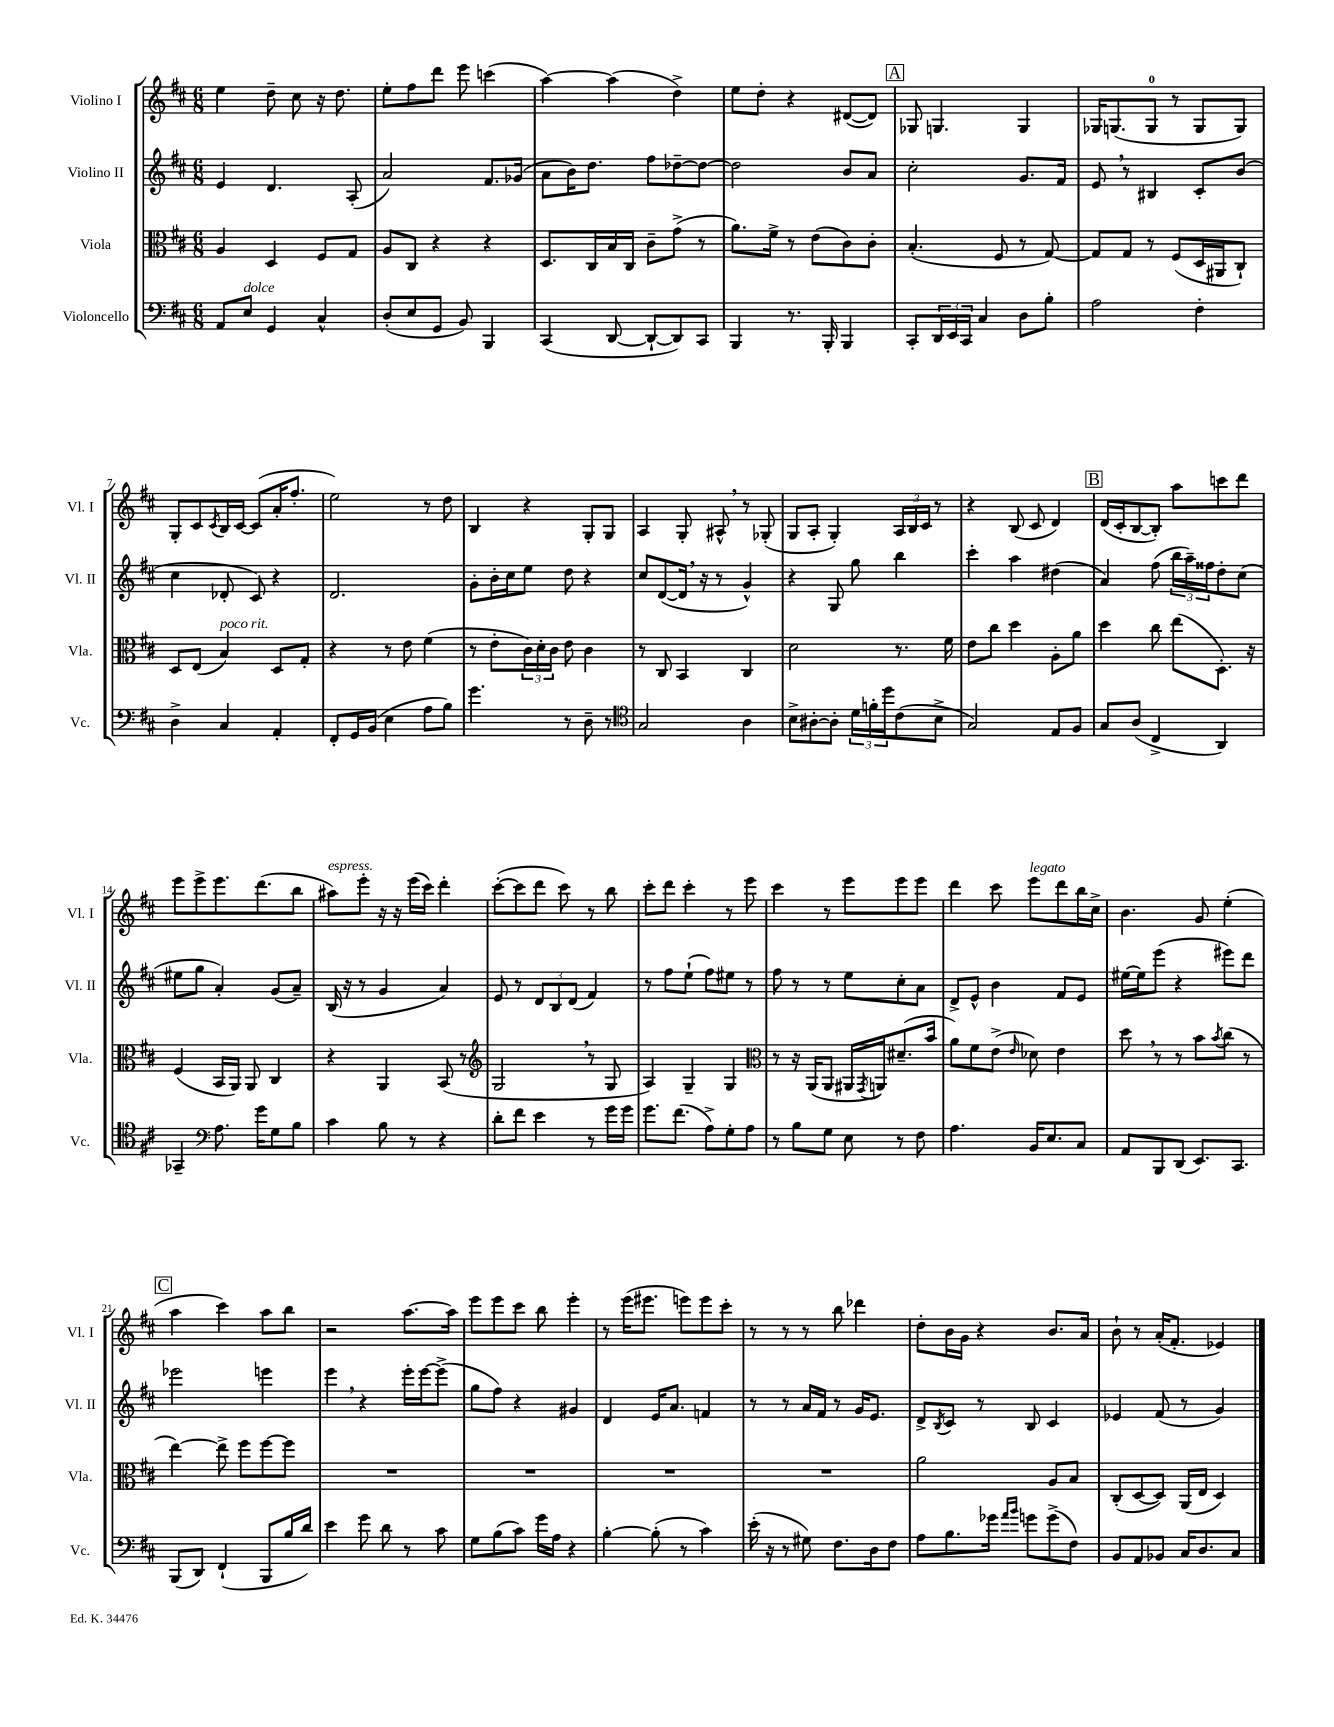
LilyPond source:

<<
\new StaffGroup <<
\new Staff = "s0" \with { instrumentName = "Violino I" shortInstrumentName = "Vl. I" } {
    \clef treble \key d \major \numericTimeSignature \time 6/8
    e''4 d''8-- cis''8 r16 d''8. |
    e''8-. fis''8 d'''8 e'''8 c'''4( |
    a''4~) a''4( d''4->) |
    e''8 d''8-. r4 dis'8~( dis'8) |
    \mark \markup { \box "A" } ges8 g4. g4 |
    ges16 g8.( g8-0 r8 g8 g8) |
    g8-. cis'8 \acciaccatura { cis'8 } b16 cis'16~ cis'8( a'16-. fis''8.-. |
    e''2) r8 d''8 |
    b4 r4 g8-. g8 |
    a4 g8-. ais8-^ \breathe r8 ges8-.( |
    g8 a8-. g4-.) \tuplet 3/2 { a16 b16 cis'16 } r8 |
    r4 b8( cis'8 d'4) |
    \mark \markup { \box "B" } d'16( cis'16-. b8~ b8-.) a''8 c'''8 d'''8 |
    e'''8 e'''8-> e'''8. d'''8.( b''8 |
    ais''8^\markup { \italic "espress." }) e'''8-. r16 r16 e'''16( cis'''16) d'''4-. |
    cis'''8~-.( cis'''8 d'''8 cis'''8) r8 b''8 |
    cis'''8-. d'''8 cis'''4-. r8 e'''8 |
    cis'''4 r8 e'''8 e'''8 e'''8 |
    d'''4 cis'''8 e'''8^\markup { \italic "legato" } d'''8 b''16 cis''16-> |
    b'4. g'8 e''4-.( |
    \mark \markup { \box "C" } a''4 cis'''4) a''8 b''8 |
    r2 a''8.~ a''16 |
    e'''8 e'''8 cis'''8 b''8 e'''4-. |
    r8 e'''16( eis'''8. e'''8) e'''8 cis'''8-. |
    r8 r8 r8 b''8 des'''4 |
    d''8-. b'16 g'16 r4 b'8. a'16 |
    b'8-! r8 a'16-.( fis'8.-. ees'4) \bar "|." |
}
\new Staff = "s1" \with { instrumentName = "Violino II" shortInstrumentName = "Vl. II" } {
    \clef treble \key d \major \numericTimeSignature \time 6/8
    e'4 d'4. a8-.( |
    a'2) fis'8. ges'16( |
    a'8 b'16) d''8. fis''8 des''8~-- des''8~ |
    des''2 b'8 a'8 |
    \mark \markup { \box "A" } cis''2-. g'8. fis'16 |
    e'8 \breathe r8 bis4 cis'8-. b'8( |
    cis''4 des'8-. cis'8) r4 |
    d'2. |
    g'8-. b'16-. cis''16 e''8 d''8 r4 |
    cis''8 d'8~( d'16 \breathe r16 r8 g'4-^) |
    r4 g8 g''8 b''4 |
    cis'''4-. a''4 dis''4( |
    \mark \markup { \box "B" } a'4) fis''8( \tuplet 3/2 { b''16 a''16--) fisis''16 } d''8-. cis''8( |
    eis''8 g''8 a'4-.) g'8( a'8--) |
    b16( r16 r8 g'4 a'4) |
    e'8 r8 \tuplet 3/2 { d'8 b8 d'8( } fis'4) |
    r8 fis''8 e''8-!( fis''8) eis''8 r8 |
    fis''8 r8 r8 e''8 cis''8-. a'8 |
    d'8-> e'8-^ b'4 fis'8 e'8 |
    eis''16~ eis''16 e'''8( r4 eis'''8) d'''8 |
    \mark \markup { \box "C" } ees'''2 e'''4 |
    e'''4 \breathe r4 e'''16-. e'''16~ e'''8->( |
    g''8 fis''8) r4 gis'4 |
    d'4 e'16 a'8. f'4 |
    r8 r8 a'16 fis'16 r8 g'16 e'8. |
    d'8-> \acciaccatura { b8 } cis'8 r8 b8 cis'4 |
    ees'4 fis'8( r8 g'4) \bar "|." |
}
\new Staff = "s2" \with { instrumentName = "Viola" shortInstrumentName = "Vla." } {
    \clef alto \key d \major \numericTimeSignature \time 6/8
    a4 d4 fis8 g8 |
    a8 cis8 r4 r4 |
    d8. cis16 b16 cis16 cis'8-- g'8->( r8 |
    a'8.) fis'16-> r8 e'8( cis'8) cis'8-. |
    \mark \markup { \box "A" } b4.-.( fis8 r8 g8~) |
    g8 g8 r8 fis8( d16 ais,16 cis8-!) |
    d8 e8( b4^\markup { \italic "poco rit." }) d8 g8-. |
    r4 r8 e'8 fis'4( |
    r8 e'8-. \tuplet 3/2 { cis'16) d'16-. cis'16 } e'8 cis'4 |
    r8 cis8 b,4 cis4 |
    d'2 r8. fis'16 |
    e'8 cis''8 d''4 a8-. a'8 |
    \mark \markup { \box "B" } d''4 cis''8 e''8( d8.-.) r16 |
    fis4( b,16 a,16) a,8 cis4 |
    r4 a,4 b,8( r8 |
    \clef treble g2 \breathe r8 g8 |
    a4) g4-- g4 |
    \clef alto r8 r16 a,16( a,8 ais,16 \acciaccatura { g,8 } a,16) dis'8.--( b'16 |
    a'8) fis'8 e'8->( \grace { e'16 } des'8) e'4 |
    d''8 \breathe r8 r8 b'8 \acciaccatura { b'8 } cis''8( r8 |
    \mark \markup { \box "C" } e''4~) e''8-> fis''8 fis''8~ fis''8 |
    R2. |
    R2. |
    R2. |
    R2. |
    a'2 a8 b8 |
    cis8-.( d8~ d8) a,16( e16 d4) \bar "|." |
}
\new Staff = "s3" \with { instrumentName = "Violoncello" shortInstrumentName = "Vc." } {
    \clef bass \key d \major \numericTimeSignature \time 6/8
    a,8 e8^\markup { \italic "dolce" } g,4 cis4-^ |
    d8-.( e8 g,8 b,8) b,,4 |
    cis,4( d,8~ d,8~-! d,8) cis,8 |
    b,,4 r8. b,,16-. b,,4 |
    \mark \markup { \box "A" } cis,8-. \tuplet 3/2 { d,16 e,16 cis,16 } cis4 d8 b8-. |
    a2 fis4-. |
    d4-> cis4 a,4-. |
    fis,8-. g,16 b,16( e4 a8 b8) |
    g'4. r8 d8-- r8 |
    \clef tenor g2 a4 |
    b8-> ais8~-. ais8-. \tuplet 3/2 { d'16 f'16-. d''16 } cis'8( b8-> |
    g2) e8 fis8 |
    \mark \markup { \box "B" } g8 a8( cis4-> a,4) |
    ges,4-- \clef bass a8. g'16 g8 b8 |
    cis'4 b8 r8 r4 |
    d'8-. fis'8 e'4 r8 g'16 g'16 |
    g'8. fis'8.( a8->) g8-. a8 |
    r8 b8 g8 e8 r8 fis8 |
    a4. b,16 e8. cis8 |
    a,8 b,,8 d,8( e,8.) cis,8. |
    \mark \markup { \box "C" } b,,8( d,8) fis,4-!( b,,8 b16 d'16) |
    e'4 g'8 d'8 r8 cis'8 |
    g8 b8( cis'8) g'16 a16 r4 |
    b4~-. b8-.( r8 cis'4) |
    e'16-.( r16 r8 gis8) fis8. d16 fis8 |
    a8 b8. ges'16 \grace { a'16 b'16 } g'8 g'8->( fis8) |
    b,8 a,8 bes,8 cis16 d8. cis8 \bar "|." |
}
>>
>>
